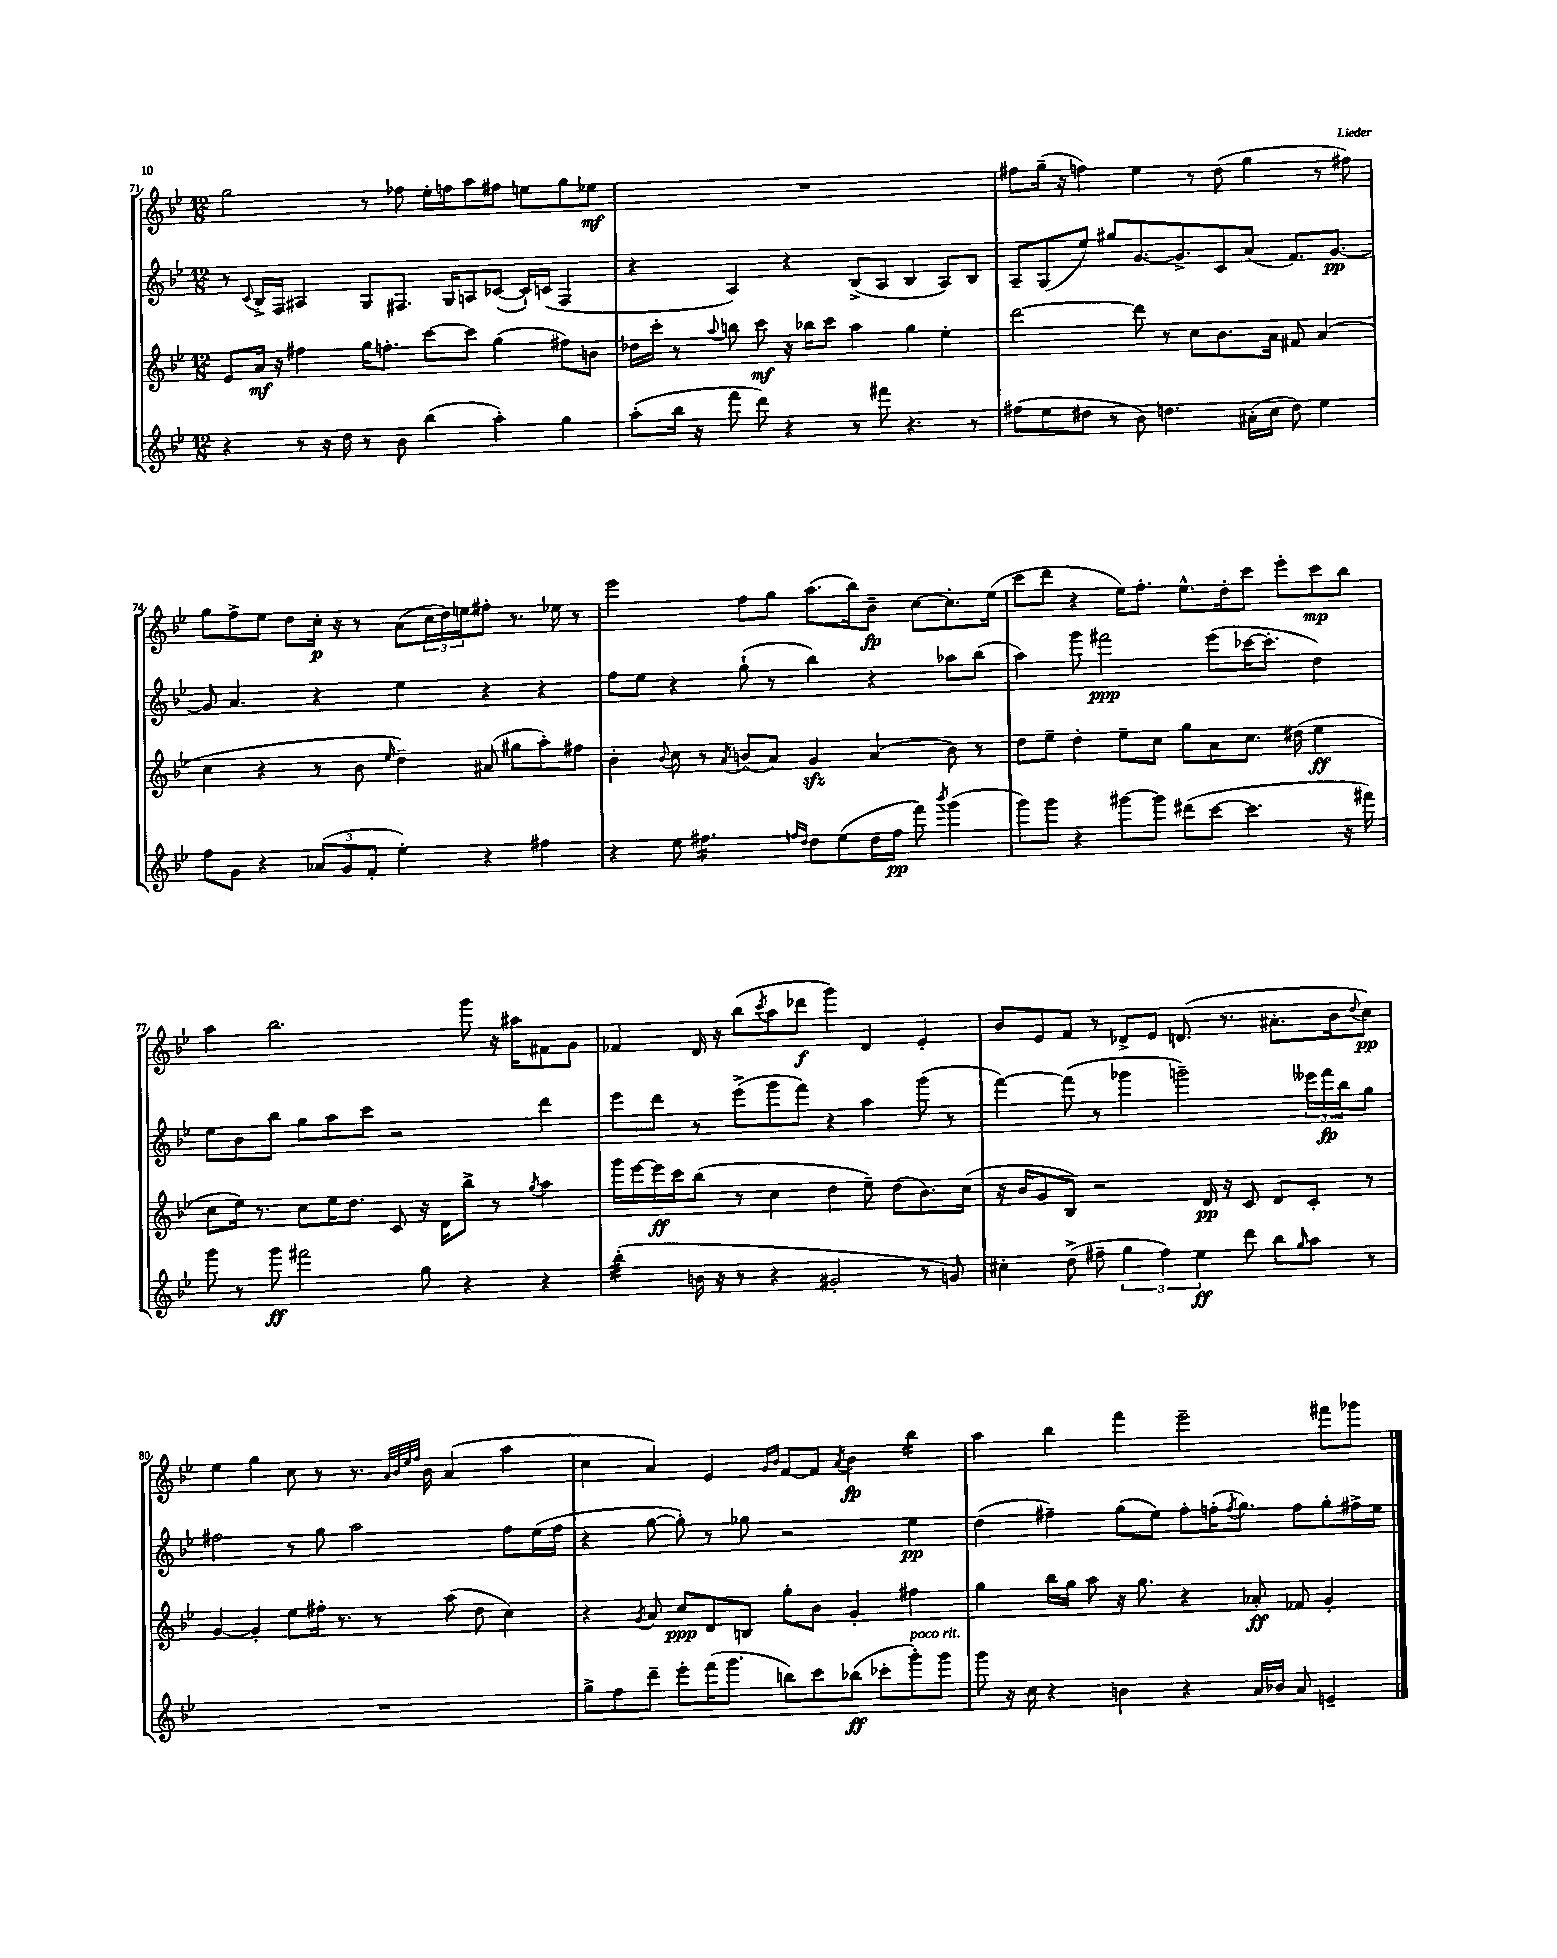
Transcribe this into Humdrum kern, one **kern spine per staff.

**kern	**kern	**kern	**kern
*staff4	*staff3	*staff2	*staff1
*clefG2	*clefG2	*clefG2	*clefG2
*k[b-e-]	*k[b-e-]	*k[b-e-]	*k[b-e-]
*M12/8	*M12/8	*M12/8	*M12/8
4r	8e-/L	8r	2gg\
.	.	8qqc/	.
.	16a/Jk	16B-^/LL	.
.	16r	16F/JJ	.
8r	4ff#\	4A#/	.
16r	.	.	.
16dd\	.	.	.
8r	16gg\LK	8G/L	8r
.	8.ff'\J	.	.
8b-\	.	8.F#/J	8ff-\
(4bb-\	[8ccc\L	.	16ee-'\LL
.	.	16G/LK	16ff\J
.	8ccc\]J	8A/	8aa\
4aa'\)	(4gg\	([8c-/J	8ff#\J
.	.	16c-`/]LL)	8ee\L
.	.	(16c/JJ	.
4gg\	8ff#\L)	4F#/	8gg\
.	8b\J	.	8ee-\J
=	=	=	=
(8aa'\L	16dd-\LL	4r	1.r
.	16ccc'\JJ	.	.
16bb-\Jk	8r	.	.
16r	.	.	.
.	8qqaa/	.	.
8fff\	8bb\	4A/)	.
8ddd\)	8ccc\	.	.
4r	16r	4r	.
.	16bb-\LK	.	.
.	8ccc\J	.	.
8r	4aa\	(8B-^/L	.
8fff#\	.	8A/J	.
4.r	4gg\	4B-/	.
.	4ee-'\	8A/L)	.
8r	.	8B-/J	.
=	=	=	=
(8ff#\L	[2ddd\	8A~/L	8ff#\L
8ee-\	.	(8G/	(16gg~\Jk
.	.	.	16r
8dd#\J	.	8ee-/J)	4ff\)
8r	.	8gg#/L	.
8b-\)	8ddd\]	[8.g/	4ee-\
4.dd\	8r	.	.
.	.	8.g^/]	.
.	8cc\L	.	8r
.	8.b-\	8c/	(8dd\
(16a#'\LL	.	(8a/J	4gg\
16cc\JJ	16a\Jk	.	.
8dd\)	8f#/	8.f/L)	.
4ee-\	(4a/	.	8r
.	.	[8.g/J	.
.	.	.	8ff#\)
=	=	=	=
8ff\L	4cc\	8g/]	8gg\L
8g\J	.	4.a/	8ff^\
4r	4r	.	8ee-\J
.	.	.	8dd\L
(12a-/L	8r	4r	16cc'\Jk
.	.	.	16r
12g/	.	.	.
.	8b-\	.	8r
12f'/J	.	.	.
.	16qqee-/	.	.
4ee-'\)	4dd~\)	4ee-\	(8a\L
.	.	.	24cc\L
.	.	.	24dd\)
.	.	.	24ee\J
4r	(8a#/	4r	8ff#'\J
.	8gg#\L	.	8.r
4ff#\	8aa'\)	4r	.
.	.	.	16ee-\
.	8ff#\J	.	8r
=	=	=	=
4r	4b-'\	8ff\L	2eee-\
.	.	8ee-\J	.
.	8qqb-/	.	.
8ee-\	8cc\	4r	.
4.ff#\	8r	.	.
.	8qa/	.	.
.	(8b/L	(8gg`\	8ff\L
.	8a/J)	8r	8gg\J
16qqff/LL	.	.	.
16qqdd/JJ	.	.	.
8dd\L	4g/	4bb-\)	(8.aa\L
(8ee-\	.	.	.
.	.	.	16bb-\k)
16dd\L	(4a/	4r	8b-~\J
16ff\JJ	.	.	.
8fff\)	.	.	[8cc\L
8qbbb-/	.	.	.
(4ggg\	8b\)	8aa-\L	8.cc'\]
.	8r	(8bb-\J	.
.	.	.	(16ee-\Jk
=	=	=	=
8ggg\L)	8dd\L	4aa\)	8ccc\L
8ggg\J	8ee-~\J	.	8ddd\J
4r	4dd'\	8ggg\	4r
.	.	2fff#\	.
[8ggg#\L	8ee-~\L	.	16ee-\LK)
.	.	.	8.ff'\J
8ggg#\]J	8cc\J	.	.
(8ddd#\L	8gg\L	.	8.ee-^^\L
[8ccc\J	8a\	(8eee-\L	.
.	.	.	16dd'\k
4.ccc\]	8.cc\J	[16ccc-\K	8ccc\J
.	.	8.ccc-'\]J	.
.	.	.	8eee-'\L
.	(16dd#\	.	.
.	4ee-\	4dd\)	8ccc\
16r	.	.	8bb-\J
16fff#\)	.	.	.
=	=	=	=
8ggg\	8cc\L	8ee-\L	4aa\
8r	16ee-\Jk)	8b-\	.
.	8.r	.	.
8ggg\	.	8bb-\J	2.bb-\
2fff#\	8cc\L	8gg\L	.
.	16ee-\K	8aa\	.
.	8.dd\J	.	.
.	.	8ccc\J	.
.	8c/	2r	.
8gg\	16r	.	.
.	16d\LK	.	.
4r	8bb-^\J	.	8ggg\
.	8r	.	16r
.	.	.	16aa#\LK
.	8qgg/	.	.
4r	4aa\	4ddd\	8f#\
.	.	.	8g\J
=	=	=	=
(4bb-'\	16ggg\LL	8eee-\L	4f-/
.	[16eee-\	.	.
.	16eee-\]	8ddd\J	.
.	16ccc\J	.	.
16b\	(8bb-\J	8r	16d/
16r	.	.	16r
8r	8r	(8eee-^\L	(8bb-\L
.	.	.	8qccc/
4r	4cc\	8ggg\	8aa\
.	.	8fff\J)	8ddd-\J
2g#'/	4dd\	4r	4ggg\)
.	8ee-~\)	4aa\	4d/
.	(8dd\L	.	.
8r	8.b-\)	(8ggg\	4e-'/
8g/)	.	8r	.
.	(16cc\Jk	.	.
=	=	=	=
4cc#'\	16r	[4fff\)	8b-/L
.	16b-/LK	.	.
.	8g/	.	8e-/
(8dd^\	8B-/J)	(8fff\]	8f/J
8ff#~\	2r	8r	8r
6gg\	.	4ggg-\	8d-^/L
.	.	.	8e-/J
6ff#\)	.	.	.
.	.	2ggg~\)	(8.d/
6ee-\	.	.	.
.	16d/	.	.
.	16r	.	8.r
8ddd\	8c/	.	.
8bb-\L	8d/L	.	8.a#'\L
16qqgg/	.	.	.
8aa\J	8c'/J	24eee--\LL	.
.	.	24fff\	.
.	.	.	16b-\k
.	.	24bb-\J	.
.	.	.	8qqdd/
8r	8r	8gg\J	8cc\J)
=	=	=	=
1.r	[4g/	2ff#\	4ee-\
.	4g'/]	.	4gg\
.	8ee-\L	8r	8cc\
.	16ff#'\Jk	8gg\	8r
.	8.r	.	.
.	.	2aa\	8.r
.	8r	.	.
.	.	.	32qqa/LLL
.	.	.	32qqb-/
.	.	.	32qqee-/
.	.	.	32qqff/JJJ
.	.	.	16b-\
.	(8aa\	.	(4a/
.	8dd\	.	.
.	4cc\)	8ff#\L	4aa\
.	.	(16ee-\L	.
.	.	16ff#\JJ	.
=	=	=	=
8gg^\L	4r	4r	4cc\
8ff\	.	.	.
.	8qg/	.	.
8ddd~\J	8a/	[8gg\	4a/)
8eee-'\L	8cc/L	8gg'\])	.
(16fff\K	8d/	8r	4e-/
8.ggg\J	.	.	.
.	8B/J	8gg-\	.
.	.	.	16qqg/LL
.	.	.	16qqb-/JJ
8bb\L)	8gg'\L	2r	[8f/L
8ccc\	8b-\J	.	8f/]J
.	.	.	8qa/
(8bb-\J	4g'/	.	4b-\
8ccc-'\L	.	.	.
8ggg'\)	4ff#\	4ee-\	4bb-\
8ggg\J	.	.	.
=	=	=	=
8ggg\	4gg\	(4dd\	4aa\
16r	.	.	.
16cc\	.	.	.
4r	16bb-\LL	4ff#~\)	4bb-\
.	16gg\JJ	.	.
.	8aa\	.	.
4b\	16r	(8gg\L	4fff\
.	8.gg\	.	.
.	.	8ee-\J)	.
4r	4r	8ff#'\L	2eee-~\
.	.	(16ff'\K	.
.	.	8qff/	.
.	.	8.gg\J)	.
16a/LL	8a-'/	.	.
16b-/JJ	.	.	.
8a/	8f-/	8ff\L	.
4e~/	4g'/	8gg'\	8fff#\L
.	.	16ff#^\L	8ggg-\J
.	.	16ee-\JJ	.
==	==	==	==
*-	*-	*-	*-
